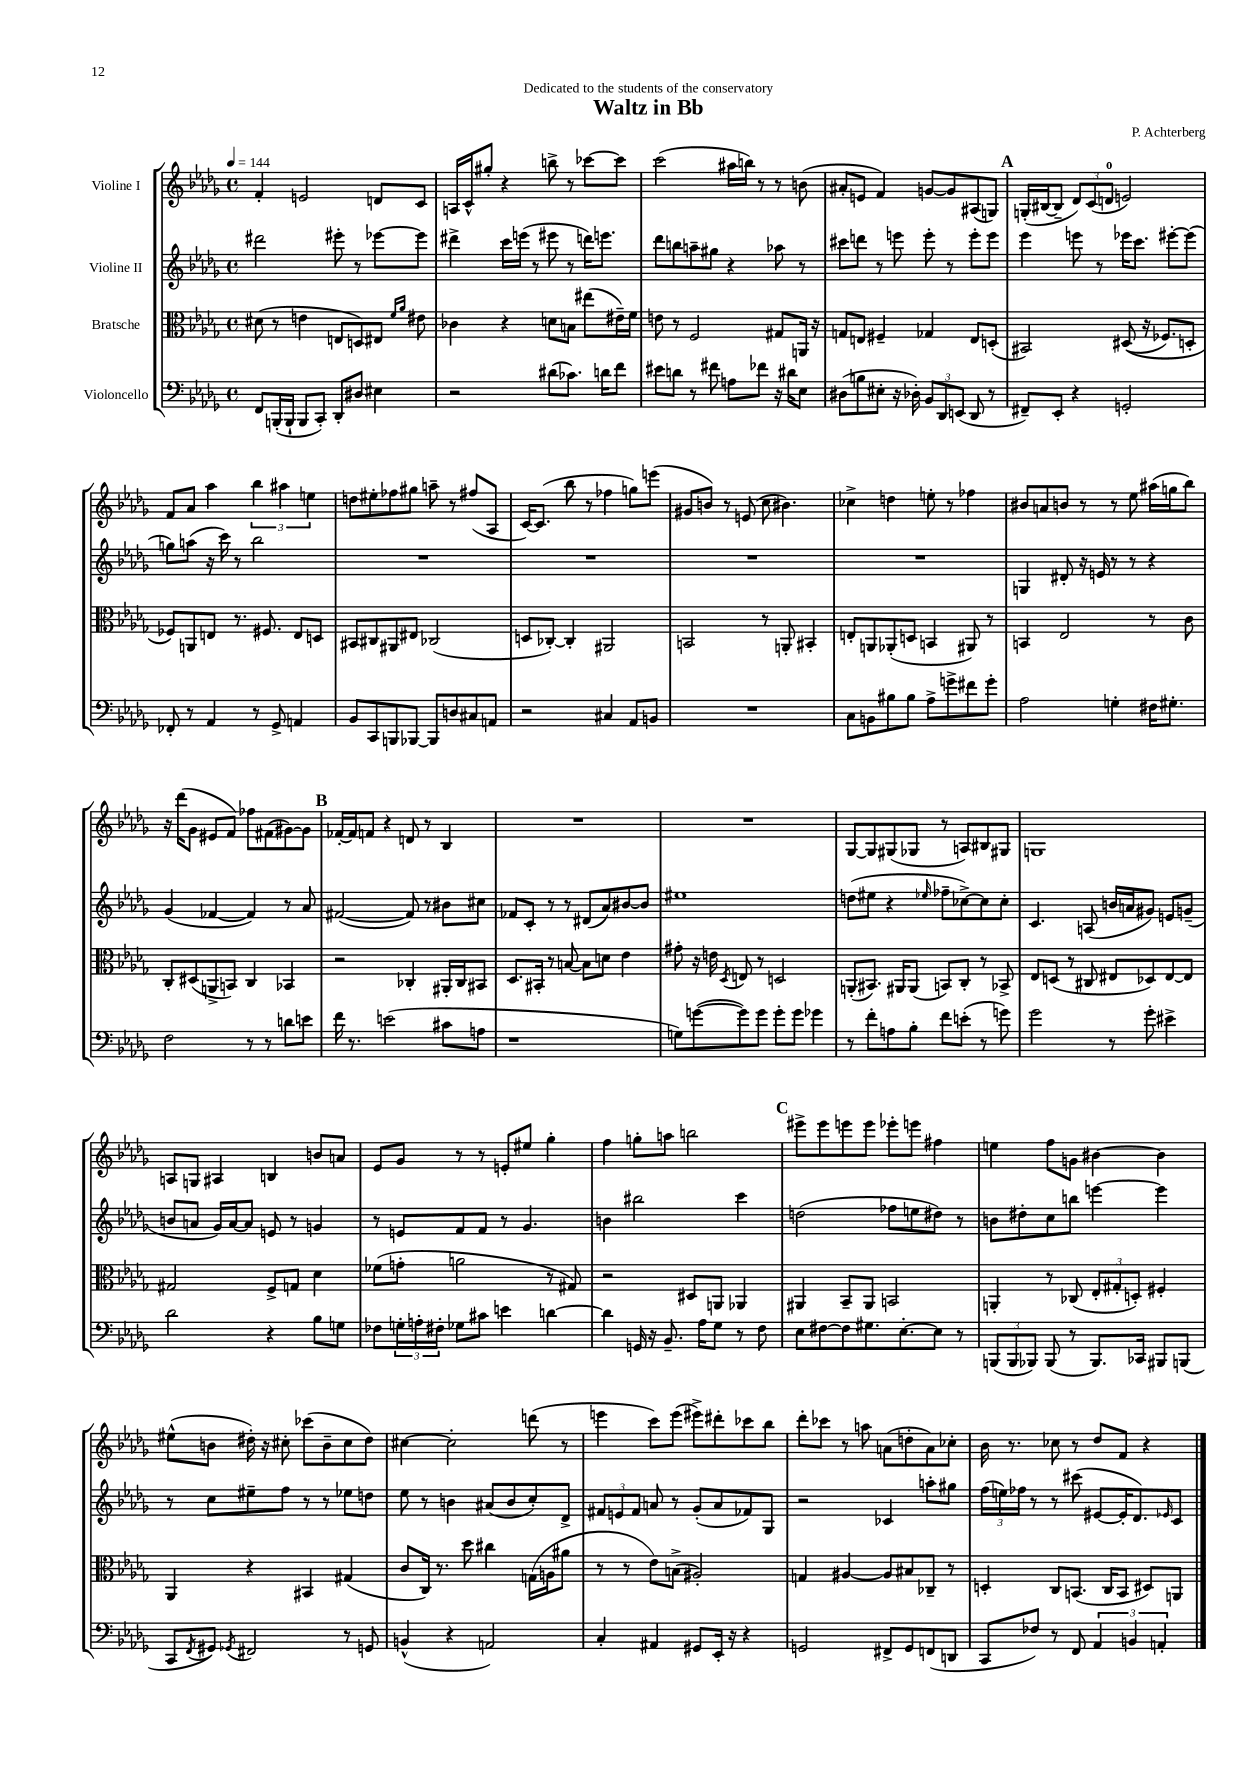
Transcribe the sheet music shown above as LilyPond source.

\header { title = "Waltz in Bb" composer = "P. Achterberg" dedication = "Dedicated to the students of the conservatory" }
<<
\new StaffGroup <<
\new Staff = "s0" \with { instrumentName = "Violine I" } {
    \clef treble \key des \major \defaultTimeSignature \time 4/4 \tempo 4 = 144
    f'4-. e'2 d'8 c'8 |
    a16 c'16-^ gis''8-. r4 b''8-> r8 ces'''8~ ces'''8 |
    c'''2( ais''16 b''16) r8 r8 b'8( |
    ais'8-. e'8 f'4) g'8~ g'8 ais8( g8) |
    \mark \markup { \bold "A" } g16-.( bis16~ bis8-- \tuplet 3/2 { des'8) c'8( d'8-0 } e'2) |
    f'8 aes'8 aes''4 \tuplet 3/2 { bes''4 ais''4 e''4 } |
    d''8 eis''8-. fes''8 gis''8 a''8-- r8 fis''8( aes8 |
    c'16~) c'8.( bes''8 r8 fes''4 g''8) e'''8( |
    gis'8 b'8) r8 e'8( c''8 bis'4.) |
    ces''4-> d''4 e''8-. r8 fes''4 |
    bis'8 a'8 b'8 r8 r8 ees''8 ais''16( g''16 bes''8) |
    r16 des'''16( ges'8 eis'8 f'8) fes''8 fis'8( gis'8~) gis'8 |
    \mark \markup { \bold "B" } fes'16~-. fes'16 f'8 r4 d'8 r8 bes4 |
    R1 |
    R1 |
    ges8~ ges8 gis8( ges8 r8 a8) bis8 gis8 |
    g1 |
    a8 g8 ais4 b4 b'8 a'8 |
    ees'8 ges'8 r8 r8 e'8-. eis''8 ges''4-. |
    f''4 g''8-. a''8 b''2 |
    \mark \markup { \bold "C" } eis'''8-> eis'''8 e'''8 e'''8 ees'''8-. e'''8 fis''4 |
    e''4 f''8 g'8 bis'4~ bis'4 |
    eis''8-^( b'8 dis''16-.) r16 cis''8-. ces'''8( b'8-- cis''8 dis''8) |
    cis''4~ cis''2-. d'''8( r8 |
    e'''4 c'''8) e'''8( eis'''8->) dis'''8-. ces'''8 bes''8 |
    des'''8-. ces'''8 r8 a''8 a'8( d''8-. a'8) ces''8-. |
    bes'16 r8. ces''8 r8 des''8 f'8 r4 \bar "|." |
}
\new Staff = "s1" \with { instrumentName = "Violine II" } {
    \clef treble \key des \major \defaultTimeSignature \time 4/4
    dis'''2 eis'''8-. r8 ees'''8~ ees'''8 |
    dis'''4-> c'''16 e'''16( r8 eis'''8 r8 d'''16) e'''8. |
    des'''8 b''8 a''8-- gis''8 r4 aes''8 r8 |
    cis'''8 d'''8 r8 e'''8 e'''8-. r8 e'''8-. e'''8 |
    \mark \markup { \bold "A" } ees'''4 e'''8 r8 ees'''16 c'''8. eis'''8~-. eis'''8( |
    g''8) a''8( r16 c'''16) r8 bes''2 |
    R1 |
    R1 |
    R1 |
    R1 |
    g4 dis'8-. r16 e'16 r8 r8 r4 |
    ges'4( fes'4~ fes'4) r8 aes'8 |
    \mark \markup { \bold "B" } fis'2~( fis'8) r8 bis'8 cis''8 |
    fes'8 c'8-. r8 r8 dis'8( aes'8) bis'8~ bis'8 |
    eis''1 |
    d''8( eis''8 r4 \grace { ees''16 } fes''8-- ces''8~->) ces''8 ces''8-. |
    c'4. a8( b'16 a'16 gis'8) e'8 g'8--( |
    b'8 a'8 ges'16) a'16~ a'8 e'8 r8 g'4 |
    r8 e'8 f'8 f'8 r8 ges'4. |
    b'4 bis''2 c'''4 |
    \mark \markup { \bold "C" } d''2( fes''8 e''8 dis''8) r8 |
    b'8 dis''8-. c''8 b''8 e'''4~ e'''4 |
    r8 c''8 eis''8-- f''8 r8 r8 ees''8 d''8 |
    ees''8 r8 b'4 ais'8( b'8 c''8-.) des'8-> |
    \tuplet 3/2 { fis'8 e'8 fis'8 } a'8 r8 ges'8-.( a'8 fes'8) ges8 |
    r2 ces'4 a''8-. gis''8 |
    \tuplet 3/2 { f''16( e''16) fes''16 } r8 r8 cis'''8( eis'8~ eis'16-. des'8.) \grace { ees'16 } c'8 \bar "|." |
}
\new Staff = "s2" \with { instrumentName = "Bratsche" } {
    \clef alto \key des \major \defaultTimeSignature \time 4/4
    dis'8( r8 e'4 e8 d8) eis8 \grace { f'16 aes'16 } eis'8 |
    ces'4 r4 d'8 b8 eis''8( eis'16--) f'16 |
    e'8 r8 f2 gis8 a,16 r16 |
    g8 e8 fis4-- ges4 e8 d8-.( |
    \mark \markup { \bold "A" } bis,2) dis8(\( r16 fes8.) d8-. |
    fes8\) a,8 e8 r8. fis8. e8 d8 |
    bis,8 cis8 ais,8 eis8 ces2( |
    d8 ces8~-.) ces4-. ais,2 |
    b,2 r8 a,8-. bis,4-. |
    e8-. a,8 aes,8-.( d8 b,4 ais,8) r8 |
    b,4 ees2 r8 c'8 |
    c8-. dis8( a,8-> b,8) c4 bes,4 |
    \mark \markup { \bold "B" } r2 ces4-. ais,16-. ces16 bis,8 |
    des8. bis,16-. r8 b8~ b8 d'8 ees'4 |
    gis'8-. r16 e'16 \acciaccatura { des8 } e8 r8 d2 |
    a,8-.( bis,8.) ais,16 ais,8( b,8) c8-. r8 bes,8-> |
    ees8 d8( r8 cis8 eis8 des8) eis8~ eis8 |
    gis2 f8-> g8 des'4 |
    fes'8( g'8-. a'2 r8 gis8) |
    r2 dis8 a,8 aes,4 |
    \mark \markup { \bold "C" } ais,4 bes,8-- ais,8 b,2 |
    a,4-. r8 ces8( \tuplet 3/2 { ees8-. gis8-. d8-.) } fis4-. |
    aes,4 r4 bis,4 gis4( |
    c'8 c16) r8. des''8 cis''4 g16( a16 ais'8 |
    r8 r8 ees'8) b8->( ais2-.) |
    g4 ais4~ ais8 bis8 ces8-- r8 |
    d4-. c8 b,8.( c16 b,8 dis8) a,8 \bar "|." |
}
\new Staff = "s3" \with { instrumentName = "Violoncello" } {
    \clef bass \key des \major \defaultTimeSignature \time 4/4
    f,8 b,,16-.( b,,16-! b,,8 c,8-.) des,8-. dis8 eis4 |
    r2 dis'8( ces'8.) d'16 f'8 |
    eis'8 d'8 r8 fis'8 a8 fes'8 r16 dis'16 ees8 |
    dis8( b8 eis8-. r16 des16-.) \tuplet 3/2 { bes,8 des,8 e,8( } des,8 r8 |
    \mark \markup { \bold "A" } fis,8--) ees,8-. r4 g,2-. |
    fes,8-. r8 aes,4 r8 ges,8-> a,4 |
    bes,8 c,8 b,,8 bes,,8~ bes,,8 d8 cis8 a,8 |
    r2 cis4 aes,8 b,8 |
    R1 |
    c8 b,8 bis8 bis8 aes8-> g'8-> fis'8 g'8-. |
    aes2 g4-. fis16 gis8.-. |
    f2 r8 r8 d'8 e'8 |
    \mark \markup { \bold "B" } f'16 r8. e'2( cis'8 a8 |
    r1 |
    g8) g'8~( g'8) g'8 g'8-. g'8 ges'4 |
    r8 f'8-. a8 bes8-. f'8 e'8-.( r8 g'8) |
    ges'2 r8 ges'8-. eis'4-> |
    des'2 r4 bes8 g8 |
    fes8 \tuplet 3/2 { g16-. a16-. fis16-. } ges8 cis'8 e'4 d'4~ |
    d'4 g,16 r16 bes,8.-- aes16 ges8 r8 f8 |
    \mark \markup { \bold "C" } ees8 fis8~ fis8 gis8. ees8.~-. ees8 r8 |
    \tuplet 3/2 { b,,8( b,,8 bes,,8) } bes,,8( r8 bes,,8.) ces,16 bis,,8 b,,8( |
    c,8 \acciaccatura { f,8 } gis,8) \acciaccatura { ges,8 } fis,2 r8 g,8 |
    b,4-^( r4 a,2) |
    c4-. ais,4 gis,8 ees,16-. r16 r4 |
    g,2 fis,8-> g,8 f,8( d,8 |
    c,8 fes8) r8 f,8 \tuplet 3/2 { aes,4 b,4 a,4-. } \bar "|." |
}
>>
>>
\layout { \context { \Score \remove "Bar_number_engraver" } }
